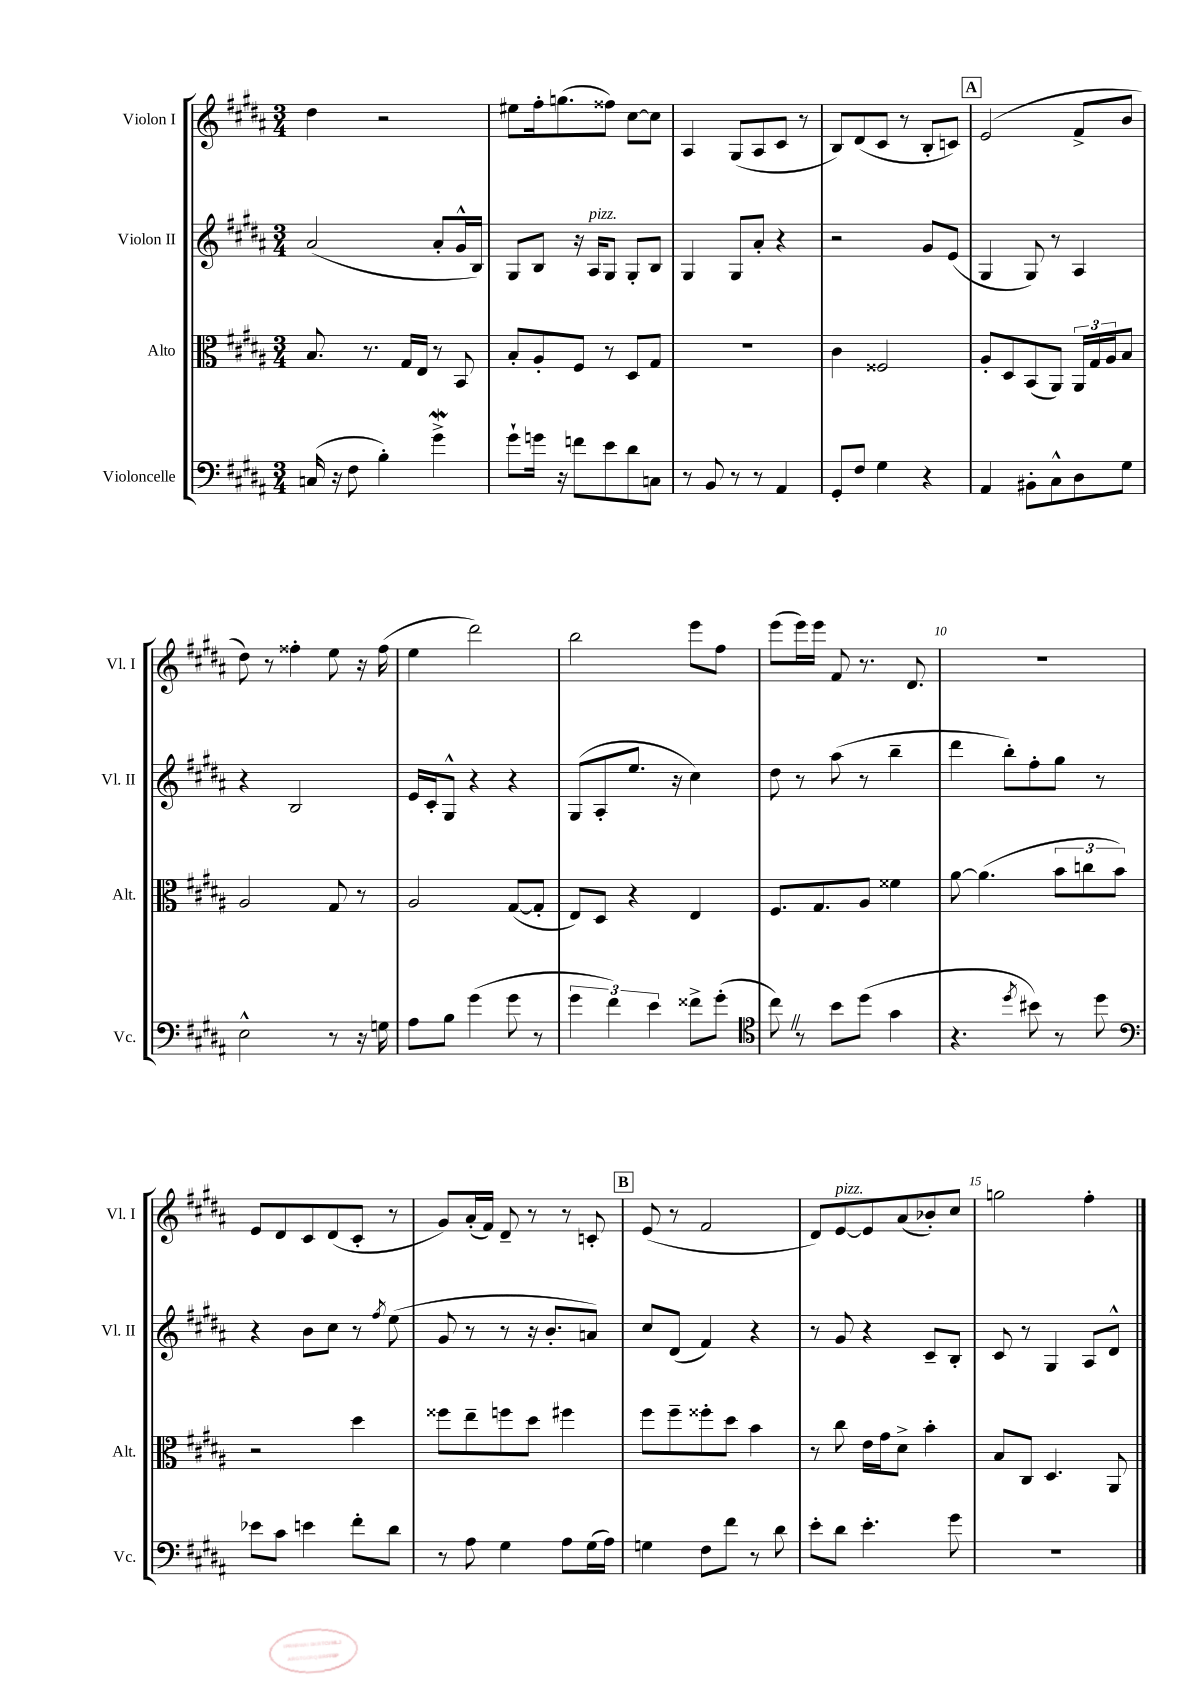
<<
\new StaffGroup <<
\new Staff = "s0" \with { instrumentName = "Violon I" shortInstrumentName = "Vl. I" } {
    \clef treble \key b \major \numericTimeSignature \time 3/4
    dis''4 r2 |
    eis''8 fis''16-. g''8.( fisis''8) cis''8~ cis''8 |
    ais4 gis8( ais8 cis'8 r8 |
    b8) dis'8( cis'8 r8 b8-. c'8) |
    \mark \markup { \box "A" } e'2( fis'8-> b'8 |
    dis''8) r8 fisis''4-. e''8 r16 fisis''16( |
    e''4 dis'''2) |
    b''2 e'''8 fis''8 |
    e'''8( e'''16) e'''16 fis'8 r8. dis'8. |
    R2. |
    e'8 dis'8 cis'8 dis'8( cis'8-. r8 |
    gis'8) ais'16-.( fis'16) dis'8-- r8 r8 c'8-. |
    \mark \markup { \box "B" } e'8( r8 fis'2 |
    dis'8) e'8~^\markup { \italic "pizz." } e'8 ais'8( bes'8-.) cis''8 |
    g''2 fis''4-. \bar "|." |
}
\new Staff = "s1" \with { instrumentName = "Violon II" shortInstrumentName = "Vl. II" } {
    \clef treble \key b \major \numericTimeSignature \time 3/4
    ais'2( ais'8-. gis'16-^ b16) |
    gis8 b8 r16 ais16^\markup { \italic "pizz." } gis8 gis8-. b8 |
    gis4 gis8 ais'8-. r4 |
    r2 gis'8 e'8( |
    \mark \markup { \box "A" } gis4 gis8) r8 ais4 |
    r4 b2 |
    e'16 cis'16-. gis8-^ r4 r4 |
    gis8( ais8-. e''8. r16 cis''4) |
    dis''8 r8 ais''8( r8 b''4-- |
    dis'''4 b''8-.) fis''8-. gis''8 r8 |
    r4 b'8 cis''8 r8 \acciaccatura { fis''8 } e''8( |
    gis'8 r8 r8 r16 b'8.-. a'8) |
    \mark \markup { \box "B" } cis''8 dis'8( fis'4) r4 |
    r8 gis'8 r4 cis'8-- b8-. |
    cis'8 r8 gis4 ais8 dis'8-^ \bar "|." |
}
\new Staff = "s2" \with { instrumentName = "Alto" shortInstrumentName = "Alt." } {
    \clef alto \key b \major \numericTimeSignature \time 3/4
    b8. r8. gis16 e16 r8 b,8 |
    b8-. ais8-. fis8 r8 dis8 gis8 |
    R2. |
    cis'4 fisis2 |
    \mark \markup { \box "A" } ais8-. dis8 b,8( ais,8) \tuplet 3/2 { ais,16 gis16 ais16 } b8 |
    ais2 gis8 r8 |
    ais2 gis8~( gis8-. |
    e8) dis8 r4 e4 |
    fis8. gis8. ais8 fisis'4 |
    ais'8~ ais'4.( \tuplet 3/2 { b'8 c''8 b'8) } |
    r2 dis''4 |
    fisis''8 e''8-- f''8 dis''8 fis''4 |
    \mark \markup { \box "B" } fis''8 fis''8-- fisis''8-. dis''8 b'4 |
    r8 cis''8 e'16 gis'16 dis'8-> b'4-. |
    b8 cis8 dis4. ais,8 \bar "|." |
}
\new Staff = "s3" \with { instrumentName = "Violoncelle" shortInstrumentName = "Vc." } {
    \clef bass \key b \major \numericTimeSignature \time 3/4
    c16( r16 fis8 b4-.) gis'4->\mordent |
    gis'8-! g'16 r16 f'8 e'8 dis'8 c8 |
    r8 b,8 r8 r8 ais,4 |
    gis,8-. fis8 gis4 r4 |
    \mark \markup { \box "A" } ais,4 bis,8-. cis8-^ dis8 gis8 |
    e2-^ r8 r16 g16 |
    ais8 b8 gis'4( gis'8 r8 |
    \tuplet 3/2 { gis'4 fis'4) e'4 } fisis'8-> gis'8-.( |
    \clef tenor cis''8) \once \override BreathingSign.text = \markup { \musicglyph "scripts.caesura.straight" } \breathe r8 b'8 dis''8( gis'4 |
    r4. \acciaccatura { dis''8 } bis'8) r8 dis''8 |
    \clef bass ees'8 cis'8 e'4 fis'8-. dis'8 |
    r8 ais8 gis4 ais8 gis16( ais16) |
    \mark \markup { \box "B" } g4 fis8 fis'8 r8 dis'8 |
    e'8-. dis'8 e'4.-. gis'8 |
    R2. \bar "|." |
}
>>
>>
\layout { \context { \Score \override BarNumber.break-visibility = ##(#f #t #t) barNumberVisibility = #(every-nth-bar-number-visible 5) } }
